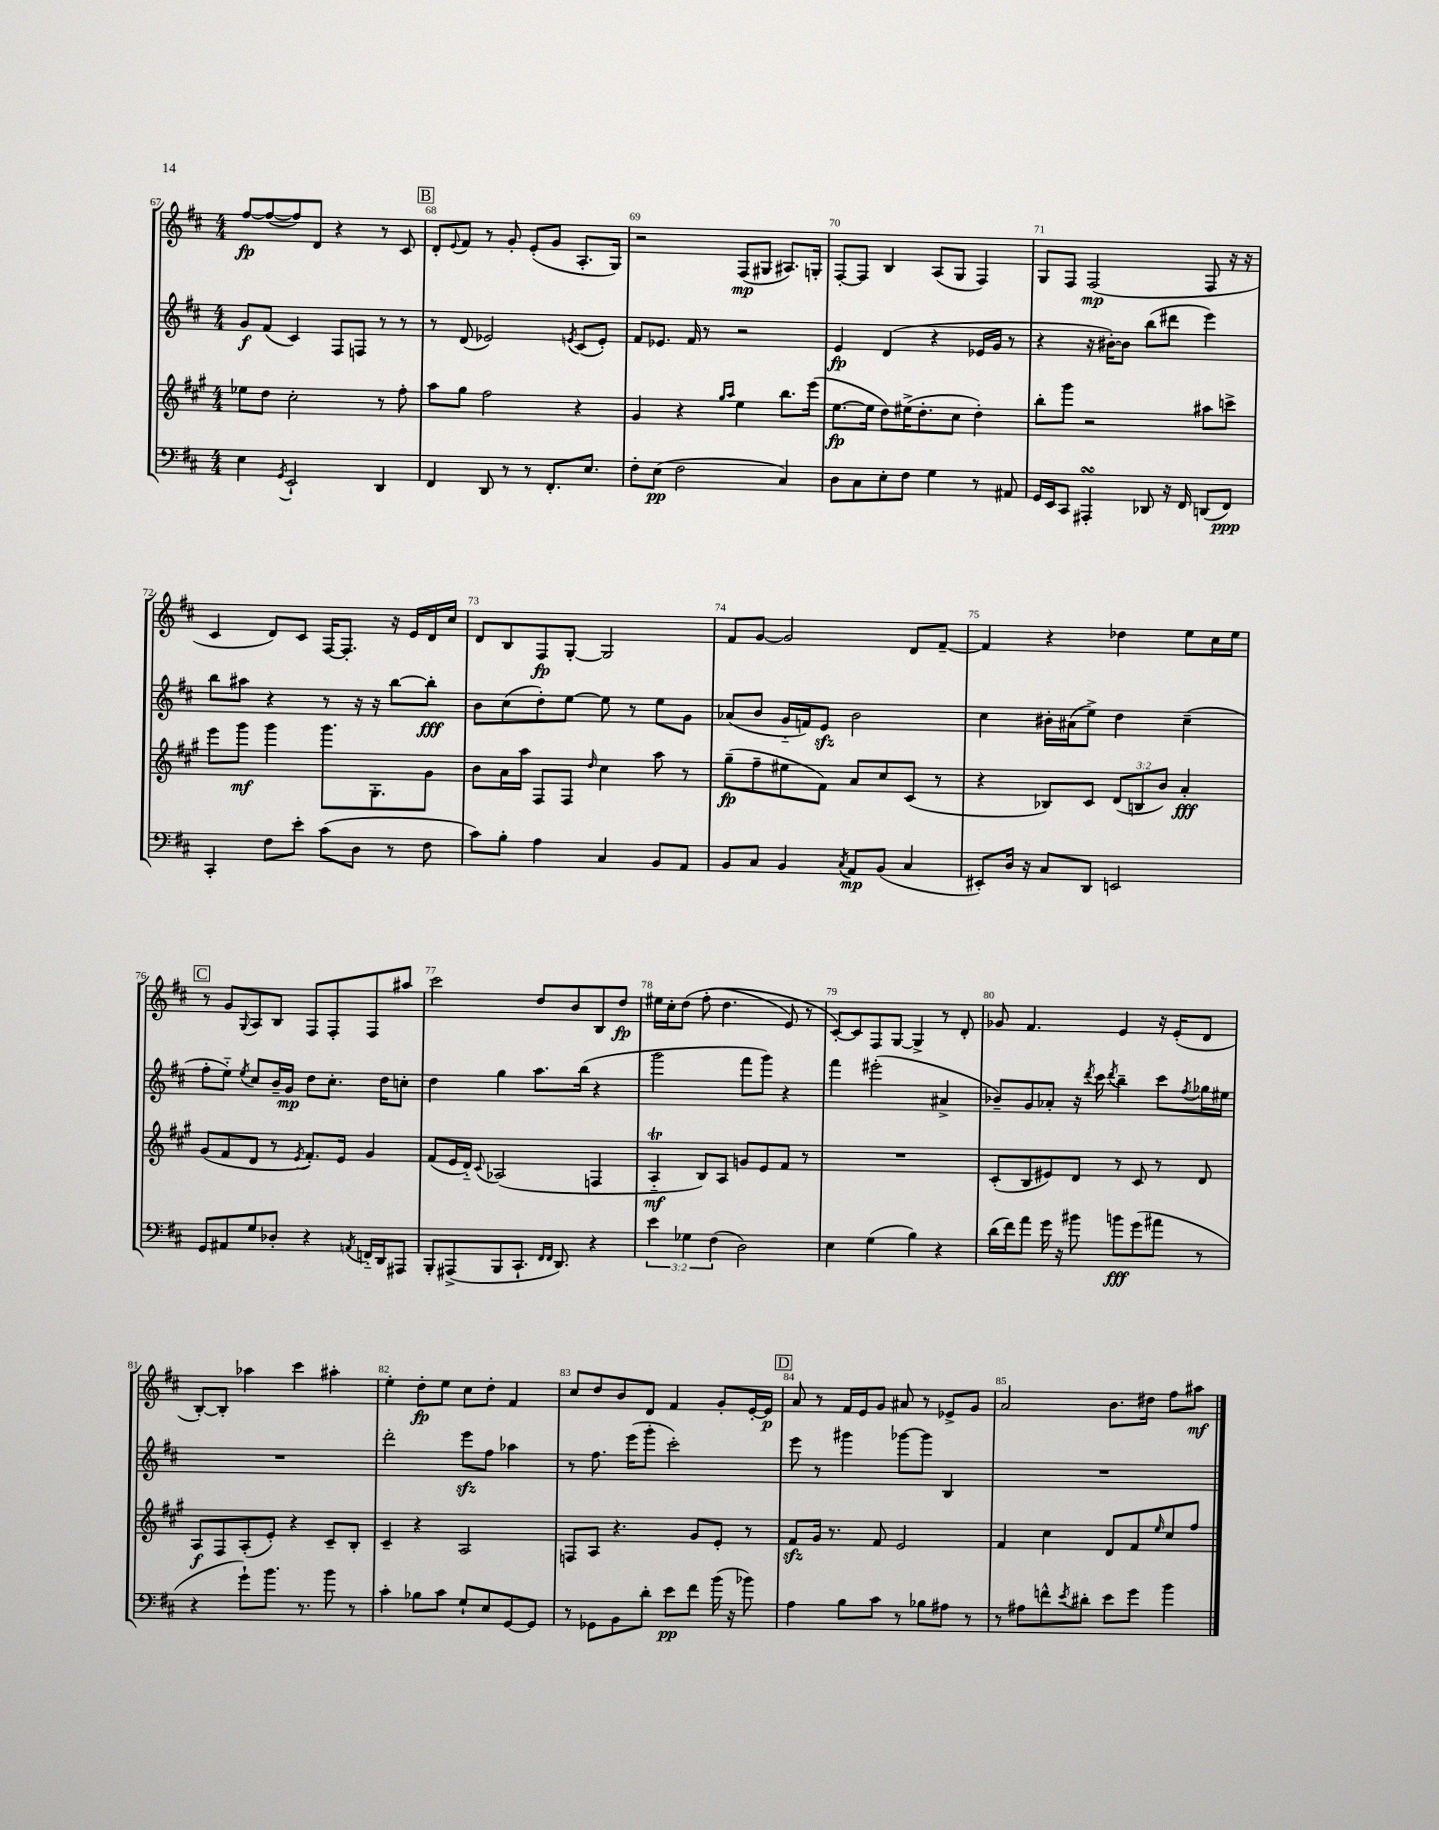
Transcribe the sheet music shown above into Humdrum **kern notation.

**kern	**dynam	**kern	**dynam	**kern	**dynam	**kern	**dynam
*part4	*part4	*part3	*part3	*part2	*part2	*part1	*part1
*staff4	*staff4	*staff3	*staff3	*staff2	*staff2	*staff1	*staff1
*clefF4	*	*clefG2	*	*clefG2	*	*clefG2	*
*k[f#c#]	*	*k[f#c#g#]	*	*k[f#c#]	*	*k[f#c#]	*
*M4/4	*	*M4/4	*	*M4/4	*	*M4/4	*
=67	=67	=67	=67	=67	=67	=67	=67
4E\	.	8ee-X\L	.	8g/L	f	[8ff#/L	fp
.	.	8dd\J	.	(8f#/J	.	(8ff#/_	.
8qGG/	.	.	.	.	.	.	.
2EE`/	.	2cc#'\	.	4c#/)	.	8ff#/])	.
.	.	.	.	.	.	8d/J	.
.	.	.	.	8F#/L	.	4r	.
.	.	.	.	8Fn/J	.	.	.
4DD/	.	8r	.	8r	.	8r	.
.	.	8ff#'\	.	8r	.	8c#/	.
!!LO:REH:place=s1:t=B
=68	=68	=68	=68	=68	=68	=68	=68
4FF#/	.	8aa\L	.	8r	.	8d'/L	.
.	.	.	.	.	.	8qqe/	.
.	.	8gg#\J	.	(8d/	.	8f#/J	.
8DD/	.	2ff#\	.	2e-X/)	.	8r	.
8r	.	.	.	.	.	8g'/	.
8r	.	.	.	.	.	(8e'/L	.
8.FF#'/L	.	.	.	.	.	8g/J	.
.	.	.	.	8qen/	.	.	.
.	.	4r	.	(8c#/L	.	8.A'/L	.
8.E/J	.	.	.	.	.	.	.
.	.	.	.	8e'/J)	.	.	.
.	.	.	.	.	.	16G/Jk)	.
=69	=69	=69	=69	=69	=69	=69	=69
8F#'\L	.	4g#/	.	8f#/L	.	2r	.
(8E\J	pp	.	.	8.e-X/J	.	.	.
2F#\	.	4r	.	.	.	.	.
.	.	.	.	16f#/	.	.	.
.	.	.	.	8r	.	.	.
.	.	16qqgg#/LL	.	.	.	.	.
.	.	16qqaa/JJ	.	.	.	.	.
.	.	4ee\	.	2r	.	(8F#/L	mp
.	.	.	.	.	.	8G#X/J	.
4C#/)	.	8.bb\L	.	.	.	8.A#X/L)	.
.	.	(16eee\Jk	.	.	.	16Gn'/Jk	.
=70	=70	=70	=70	=70	=70	=70	=70
8D\L	.	[8.ee\L	fp	4e/	fp	[8F#'/L	.
8C#\	.	.	.	.	.	8F#/J]	.
.	.	16ee\Jk]	.	.	.	.	.
8E'\	.	8dd\L)	.	(4d/	.	4B/	.
8F#\J	.	(16ee#X^\K	.	.	.	.	.
.	.	8.dd'\	.	.	.	.	.
4G\	.	.	.	4r	.	(8A/L	.
.	.	8cc#\J	.	.	.	8G/J	.
8r	.	4dd'\)	.	16e-X/LL	.	4F#/)	.
.	.	.	.	16g/JJ	.	.	.
8AA#X/	.	.	.	8r	.	.	.
=71	=71	=71	=71	=71	=71	=71	=71
16GG/LL	.	8bb'\L	.	4r	.	8G/L	.
16EE/J	.	.	.	.	.	.	.
8CC#/J	.	8ggg#\J	.	.	.	8F#/J	.
4AAA#XsSsS'/	.	2r	.	16r	.	(2F#/	mp
.	.	.	.	[16b#X'\KL)	.	.	.
.	.	.	.	8b#\J]	.	.	.
8DD-X/	.	.	.	(8bb\L	.	.	.
16r	.	.	.	8ddd#X\J	.	.	.
16FF#/	.	.	.	.	.	.	.
(8DDn/L	.	8aa#X\L	.	4eee\)	.	8F#/	.
8FF#/J)	ppp	8cccn^\J	.	.	.	16r	.
.	.	.	.	.	.	16r	.
!!LO:LB:g=z
=72	=72	=72	=72	=72	=72	=72	=72
4CC#'/	.	8eee\L	.	8bb\L	.	4c#/	.
.	.	8ggg#\J	mf	8aa#X\J	.	.	.
8F#\L	.	4ggg#\	.	4r	.	8d/L)	.
8e'\J	.	.	.	.	.	8c#/J	.
(8c#\L	.	8.ggg#\L	.	8r	.	[16F#/KL	.
.	.	.	.	.	.	8.F#'/J]	.
8D\J	.	.	.	16r	.	.	.
.	.	8.G#'\	.	16r	.	.	.
8r	.	.	.	[8bb\L	.	16r	.
.	.	.	.	.	.	16e/LL	.
8F#\	.	8g#\J	.	8bb'\J]	fff	16d/	.
.	.	.	.	.	.	16cc#/JJ	.
=73	=73	=73	=73	=73	=73	=73	=73
8c#\L)	.	8b\L	.	8b\L	.	8d/L	.
8B'\J	.	16a\L	.	(8cc#\	.	8B/	.
.	.	16aa\JJ	.	.	.	.	.
4A\	.	8F#/L	.	8dd'\)	.	8F#/	fp
.	.	8F#/J	.	[8ee\J	.	[8G'/J	.
.	.	16qqdd/	.	.	.	.	.
4C#/	.	4cc#\	.	8ee\]	.	2G/]	.
.	.	.	.	8r	.	.	.
8BB/L	.	8aa\	.	8ee\L	.	.	.
8AA/J	.	8r	.	8g\J	.	.	.
=74	=74	=74	=74	=74	=74	=74	=74
8BB/L	.	(8gg#~\L	fp	(8a-X/L	.	8f#/L	.
8C#/J	.	8ff#~\	.	8b/J	.	[8g/J	.
4BB/	.	8ee#X\	.	16g/LL	.	2g/]	.
.	.	.	.	16fn/J)	.	.	.
.	.	8f#\J)	.	8ezz/J	.	.	.
8qC#/	.	.	.	.	.	.	.
8AA/L	mp	8a/L	.	2b\	.	.	.
(8BB/J	.	8cc#/	.	.	.	.	.
4C#/	.	(8c#/J	.	.	.	8d/L	.
.	.	8r	.	.	.	[8f#~/J	.
=75	=75	=75	=75	=75	=75	=75	=75
8EE#X'/L)	.	4r	.	4cc#\	.	4f#/]	.
16D/Jk	.	.	.	.	.	.	.
16r	.	.	.	.	.	.	.
8C#/L	.	8B-X/L)	.	16b#X'\LL	.	4r	.
.	.	.	.	(16a#X\J	.	.	.
8DD/J	.	8c#/J	.	8ee^\J)	.	.	.
2EEn/	.	(12d/L	.	4dd\	.	4dd-X\	.
.	.	12Bn/	.	.	.	.	.
.	.	12b/J)	.	.	.	.	.
.	.	4a'/	fff	(4cc#~\	.	8ee\L	.
.	.	.	.	.	.	16cc#\L	.
.	.	.	.	.	.	16ee\JJ	.
!!LO:LB:g=z
!!LO:REH:place=s1:t=C
=76	=76	=76	=76	=76	=76	=76	=76
8GG/L	.	(8g#/L	.	8ff#'\L	.	8r	.
8AA#X/	.	8f#/	.	8ee\J)	.	8g/L	.
.	.	.	.	8qee/	.	8qqG/	.
8G/	.	8d/J	.	8cc#/L	.	8A/	.
8D-X'/J	.	8r	.	16b~/L	.	8B/J	.
.	.	.	.	16g/JJ	mp	.	.
.	.	8qe/	.	.	.	.	.
4r	.	8.f#'/L)	.	8dd\L	.	8F#/L	.
.	.	.	.	8.cc#'\J	.	8F#'/	.
.	.	16e/Jk	.	.	.	.	.
8qAAn/	.	.	.	.	.	.	.
16FFn/LL	.	4g#/	.	.	.	8F#/	.
16DD/J	.	.	.	16dd\KL	.	.	.
8AAA#X/J	.	.	.	8ccn'\J	.	8aa#X/J	.
=77	=77	=77	=77	=77	=77	=77	=77
8BBB'/L	.	(8f#/L	.	4dd\	.	2ccc#\	.
(8AAA#X^/	.	16e/L	.	.	.	.	.
.	.	16d/JJ)	.	.	.	.	.
.	.	8qqc#/	.	.	.	.	.
8BBB/	.	(2A-X/	.	4gg\	.	.	.
8.CC#`/J	.	.	.	.	.	.	.
.	.	.	.	8.aa\L	.	8dd/L	.
16qqFF#/LL	.	.	.	.	.	.	.
16qqFF#/JJ	.	.	.	.	.	.	.
8.DD/)	.	.	.	.	.	.	.
.	.	.	.	.	.	8b/	.
.	.	.	.	(16bb\Jk	.	.	.
4r	.	4Fn/	.	4r	.	8B/	.
.	.	.	.	.	.	8dd/J	fp
=78	=78	=78	=78	=78	=78	=78	=78
6e\	.	4AT/	mf	2ggg\	.	16ee#X\LL	.
.	.	.	.	.	.	16cc#'\J	.
.	.	.	.	.	.	(8dd\J	.
6G-X\	.	.	.	.	.	.	.
.	.	8B/L)	.	.	.	(8ff#'\	.
(6F#\	.	.	.	.	.	.	.
.	.	8A/J	.	.	.	4.dd\	.
2D\)	.	8gn/L	.	8fff#\L	.	.	.
.	.	8e/	.	8ggg\J)	.	.	.
.	.	8f#/J	.	4r	.	8e/)	.
.	.	8r	.	.	.	8r	.
=79	=79	=79	=79	=79	=79	=79	=79
4E\	.	1r	.	4fff#\	.	[8c#'/L)	.
.	.	.	.	.	.	8c#/]	.
(4G\	.	.	.	(2eee#X'\	.	8F#/	.
.	.	.	.	.	.	[8G/J	.
4B\)	.	.	.	.	.	4G^/]	.
4r	.	.	.	4a#X^/	.	8r	.
.	.	.	.	.	.	8d'/	.
=80	=80	=80	=80	=80	=80	=80	=80
(16d\LL	.	(8c#'/L	.	8b-X~/L)	.	8g-X/	.
16f#\J)	.	.	.	.	.	.	.
8a\J	.	8B/	.	8g/	.	4.f#/	.
16g\	.	8e#X/)	.	8a-X'/J	.	.	.
16r	.	.	.	.	.	.	.
8b#X\	.	8d/J	.	16r	.	.	.
.	.	.	.	8qddd/	.	.	.
.	.	.	.	16ccc#\	.	.	.
.	.	.	.	8qddd/	.	.	.
8bn\L	fff	8r	.	4bb~\	.	4e/	.
(8g\	.	8c#/	.	.	.	.	.
8a#X\J	.	8r	.	8ccc#\L	.	16r	.
.	.	.	.	.	.	(16e'/KL	.
.	.	.	.	8qff#/	.	.	.
8r	.	8d/	.	16gg-X\L	.	8d/J	.
.	.	.	.	16ee#X\JJ	.	.	.
!!LO:LB:g=z
=81	=81	=81	=81	=81	=81	=81	=81
4r	.	8A/L	f	1r	.	[8B'/L)	.
.	.	8F#/	.	.	.	8B'/J]	.
8g`\L)	.	(8A'/	.	.	.	4aa-X\	.
8.b\J	.	8e'/J)	.	.	.	.	.
.	.	4r	.	.	.	4ccc#\	.
8.r	.	.	.	.	.	.	.
8b\	.	8c#~/L	.	.	.	4aa#X'\	.
8r	.	8B'/J	.	.	.	.	.
=82	=82	=82	=82	=82	=82	=82	=82
4c#'\	.	4c#~/	.	2ddd'\	.	4ee'\	.
8B-X\L	.	4r	.	.	.	8dd'\L	fp
8c#\J	.	.	.	.	.	8ee\J	.
8G`/L	.	2A/	.	8eeezz\L	.	8cc#\L	.
8E/	.	.	.	8ff#\J	.	8dd'\J	.
[8GG/	.	.	.	4aa-X\	.	4f#/	.
8GG/J]	.	.	.	.	.	.	.
=83	=83	=83	=83	=83	=83	=83	=83
8r	.	8Fn/L	.	8r	.	8cc#/L	.
8GG-X\L	.	8A/J	.	8.ff#\	.	8dd/	.
8BB\	.	4.r	.	.	.	8b/	.
.	.	.	.	(16eee\KL	.	.	.
8d'\J	.	.	.	8ggg'\J	.	8d/J	.
8e\L	pp	.	.	2ccc#'\)	.	4f#/	.
8f#\J	.	8g#/L	.	.	.	.	.
(16b\	.	8e'/J	.	.	.	8g'/L	.
16r	.	.	.	.	.	.	.
8b-X\)	.	8r	.	.	.	[16e'/L	.
.	.	.	.	.	.	16e/JJ]	p
!!LO:REH:place=s1:t=D
=84	=84	=84	=84	=84	=84	=84	=84
4A\	.	8f#zz/L	.	8eee\	.	8a/	.
.	.	16g#/Jk	.	8r	.	8r	.
.	.	8.r	.	.	.	.	.
8B\L	.	.	.	4ggg#X\	.	16f#/LL	.
.	.	.	.	.	.	16e/J	.
8c#\J	.	8f#/	.	.	.	8g/J	.
8r	.	2e/	.	[8ggg-X\L	.	8a#X/	.
8B-X\L	.	.	.	8ggg-\J]	.	8r	.
8A#X\J	.	.	.	4B/	.	8e-X^/L	.
8r	.	.	.	.	.	8g/J	.
=85	=85	=85	=85	=85	=85	=85	=85
8r	.	4f#/	.	1r	.	2a/	.
8A#X\L	.	.	.	.	.	.	.
8fn^^\	.	4cc#\	.	.	.	.	.
8qe/	.	.	.	.	.	.	.
8d#X'\J	.	.	.	.	.	.	.
8e\L	.	8d/L	.	.	.	8.b\L	.
8g\J	.	8f#/	.	.	.	.	.
.	.	.	.	.	.	16dd#X\Jk	.
.	.	16qqee/	.	.	.	.	.
4b\	.	8cc#/	.	.	.	8ff#\L	.
.	.	8ff#/J	.	.	.	8aa#X\J	mf
==	==	==	==	==	==	==	==
*-	*-	*-	*-	*-	*-	*-	*-
